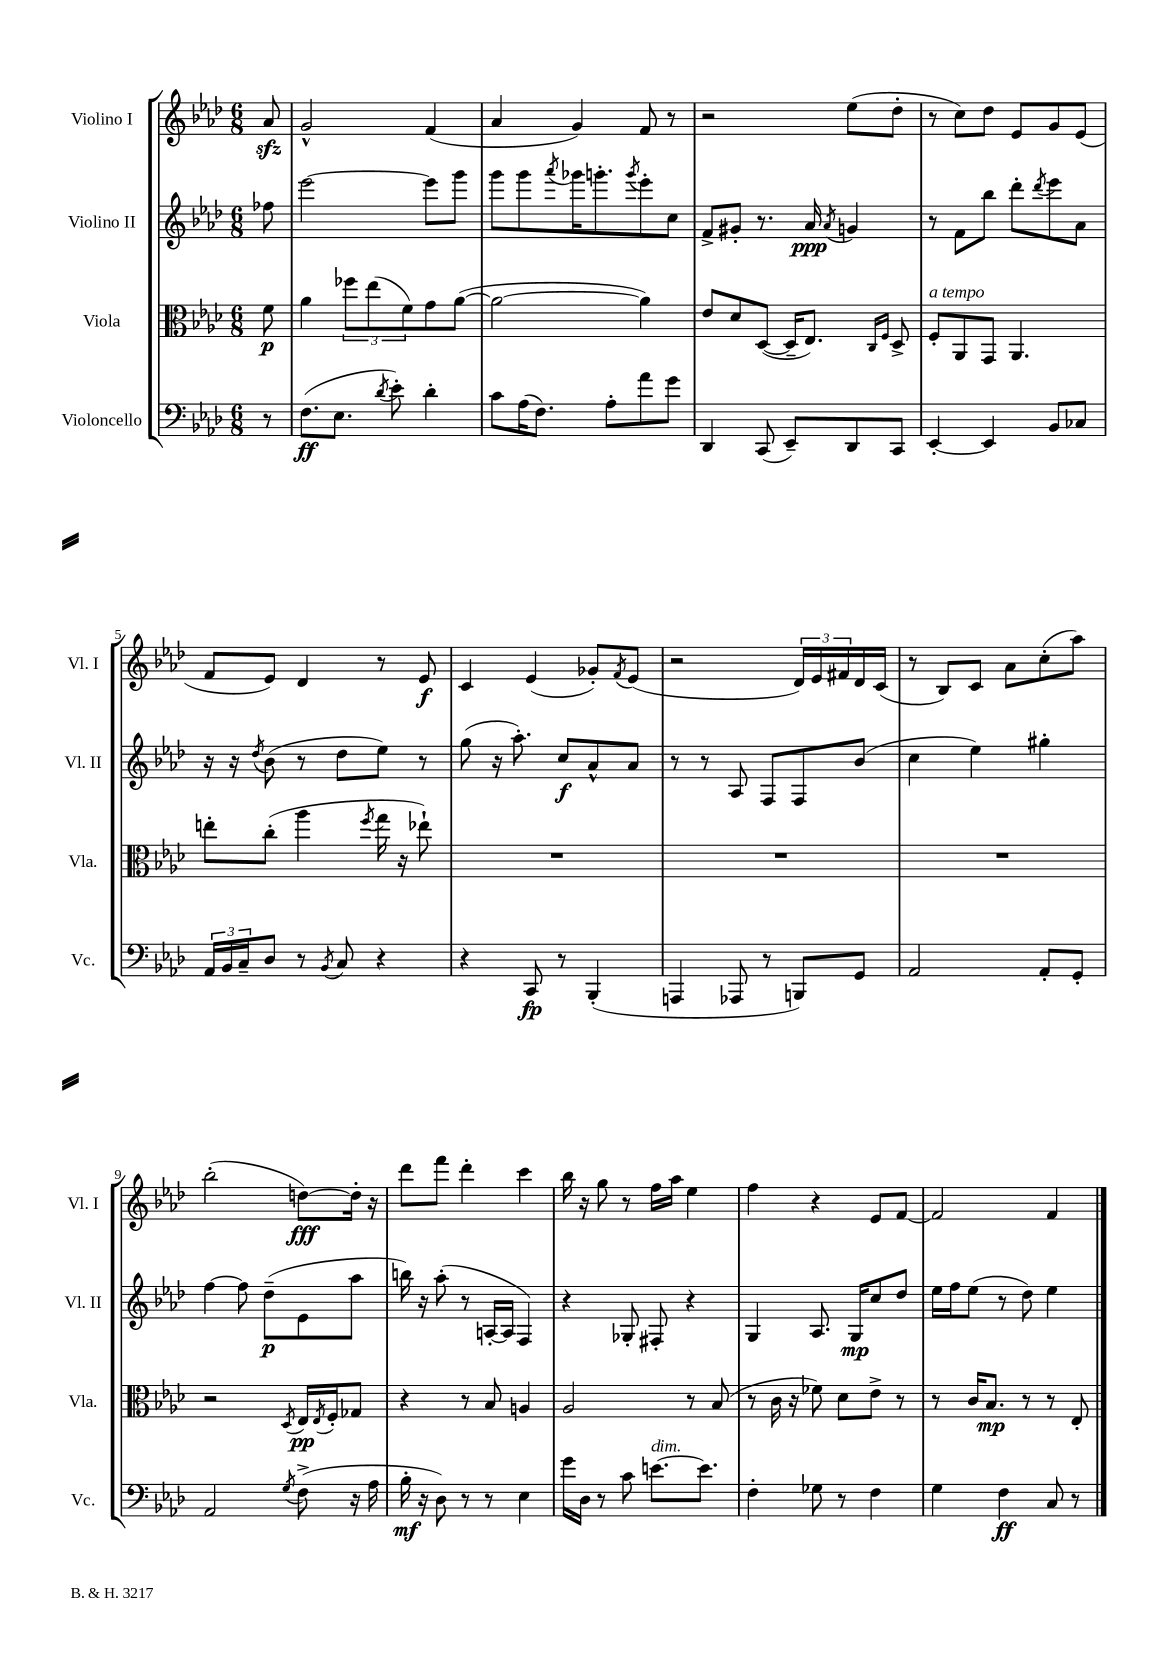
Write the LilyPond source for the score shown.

<<
\new StaffGroup <<
\new Staff = "s0" \with { instrumentName = "Violino I" shortInstrumentName = "Vl. I" } {
    \clef treble \key aes \major \numericTimeSignature \time 6/8 \partial 8
    aes'8\sfz |
    g'2-^ f'4( |
    aes'4 g'4) f'8 r8 |
    r2 ees''8( des''8-. |
    r8 c''8) des''8 ees'8 g'8 ees'8( |
    f'8 ees'8) des'4 r8 ees'8\f |
    c'4 ees'4( ges'8-.) \acciaccatura { f'8 } ees'8( |
    r2 \tuplet 3/2 { des'16) ees'16 fis'16 } des'16 c'16( |
    r8 bes8) c'8 aes'8 c''8-.( aes''8) |
    bes''2-.( d''8~\fff) d''16-. r16 |
    des'''8 f'''8 des'''4-. c'''4 |
    bes''16 r16 g''8 r8 f''16 aes''16 ees''4 |
    f''4 r4 ees'8 f'8~ |
    f'2 f'4 \bar "|." |
}
\new Staff = "s1" \with { instrumentName = "Violino II" shortInstrumentName = "Vl. II" } {
    \clef treble \key aes \major \numericTimeSignature \time 6/8 \partial 8
    fes''8 |
    ees'''2~ ees'''8 g'''8 |
    g'''8 g'''8 \acciaccatura { aes'''8 } ges'''16 g'''8.-. \acciaccatura { g'''8 } ees'''8-. c''8 |
    f'8-> gis'8-. r8. aes'16\ppp \acciaccatura { aes'8 } g'4 |
    r8 f'8 bes''8 des'''8-. \acciaccatura { des'''8 } ees'''8 aes'8 |
    r16 r16 \acciaccatura { des''8 } bes'8( r8 des''8 ees''8) r8 |
    g''8( r16 aes''8.-.) c''8\f aes'8-^ aes'8 |
    r8 r8 aes8 f8 f8 bes'8( |
    c''4 ees''4) gis''4-. |
    f''4~ f''8 des''8--\p( ees'8 aes''8 |
    b''16) r16 aes''8-.( r8 a16~-. a16 f4) |
    r4 ges8-. fis8-. r4 |
    g4 aes8. g16\mp c''8 des''8 |
    ees''16 f''16 ees''8( r8 des''8) ees''4 \bar "|." |
}
\new Staff = "s2" \with { instrumentName = "Viola" shortInstrumentName = "Vla." } {
    \clef alto \key aes \major \numericTimeSignature \time 6/8 \partial 8
    f'8\p |
    aes'4 \tuplet 3/2 { fes''8 ees''8( f'8) } g'8 aes'8~( |
    aes'2~ aes'4) |
    ees'8 des'8 des8~( des16-- ees8.) \grace { c16 f16 } des8-> |
    f8-.^\markup { \italic "a tempo" } aes,8 g,8 aes,4. |
    e''8-. c''8-.( aes''4 \acciaccatura { f''8 } g''16 r16 ees''8-!) |
    R2. |
    R2. |
    R2. |
    r2 \acciaccatura { des8 } ees16\pp \acciaccatura { ees8 } f16-. ges8 |
    r4 r8 bes8 a4 |
    aes2 r8 bes8( |
    r8 c'16 r16 fes'8) des'8 ees'8-> r8 |
    r8 c'16 bes8.\mp r8 r8 ees8-. \bar "|." |
}
\new Staff = "s3" \with { instrumentName = "Violoncello" shortInstrumentName = "Vc." } {
    \clef bass \key aes \major \numericTimeSignature \time 6/8 \partial 8
    r8 |
    f8.\ff( ees8. \acciaccatura { des'8 } ees'8-.) des'4-. |
    c'8 aes16( f8.) aes8-. aes'8 g'8 |
    des,4 c,8( ees,8--) des,8 c,8 |
    ees,4~-. ees,4 bes,8 ces8 |
    \tuplet 3/2 { aes,16 bes,16 c16-- } des8 r8 \acciaccatura { bes,8 } c8 r4 |
    r4 c,8\fp r8 bes,,4-.( |
    a,,4 aes,,8 r8 b,,8) g,8 |
    aes,2 aes,8-. g,8-. |
    aes,2 \acciaccatura { g8 } f8->( r16 aes16 |
    bes16-.\mf r16 des8) r8 r8 ees4 |
    g'16 des16 r8 c'8 e'8.~^\markup { \italic "dim." } e'8. |
    f4-. ges8 r8 f4 |
    g4 f4\ff c8 r8 \bar "|." |
}
>>
>>
